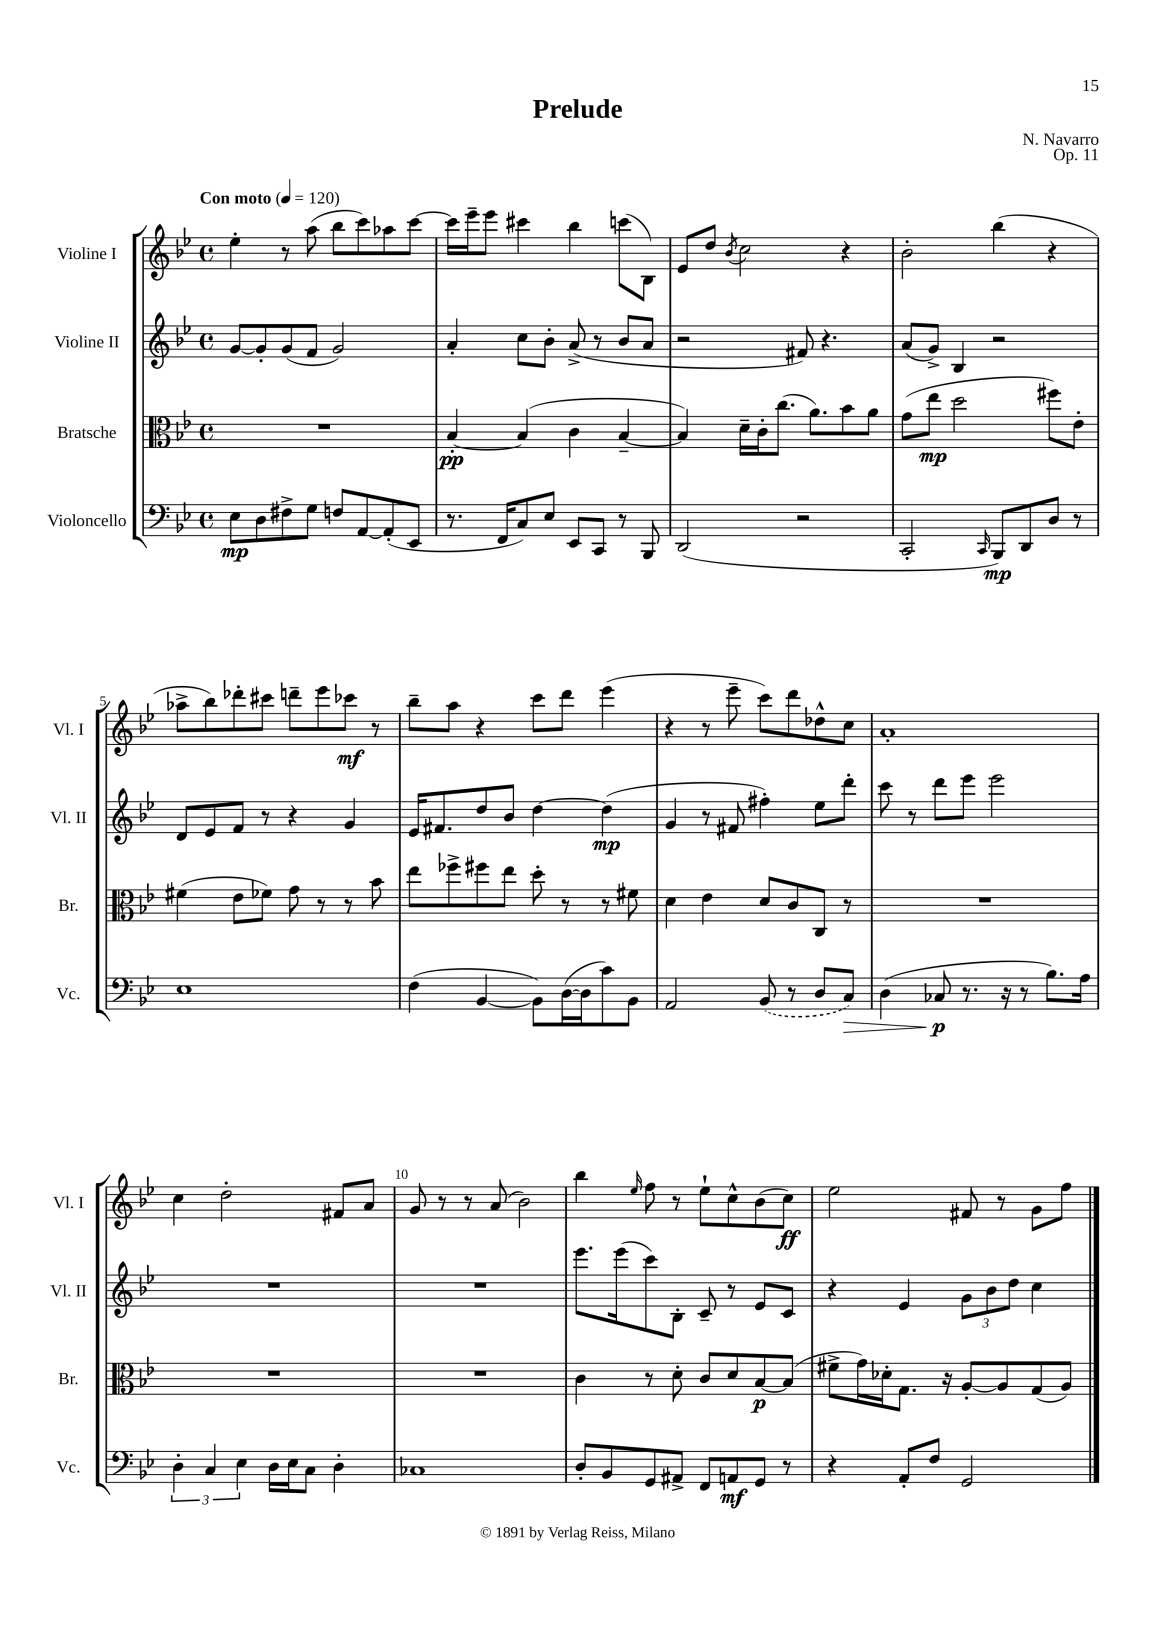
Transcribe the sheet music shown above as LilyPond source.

\header { title = "Prelude" composer = "N. Navarro" opus = "Op. 11" }
<<
\new StaffGroup <<
\new Staff = "s0" \with { instrumentName = "Violine I" shortInstrumentName = "Vl. I" } {
    \clef treble \key bes \major \defaultTimeSignature \time 4/4 \tempo "Con moto" 4 = 120
    \autoBeamOff ees''4-. r8 a''8( bes''8[ c'''8) aes''8 c'''8]~ |
    c'''16[ ees'''16-- ees'''8] cis'''4 bes''4 c'''8[( bes8]) |
    ees'8[ d''8] \acciaccatura { bes'8 } c''2 r4 |
    bes'2-. bes''4( r4 |
    aes''8[-> bes''8) des'''8-. cis'''8] d'''8[-- ees'''8 ces'''8]\mf r8 |
    bes''8[-- a''8] r4 c'''8[ d'''8] ees'''4( |
    r4 r8 ees'''8-- c'''8[) d'''8 des''8-^ c''8] |
    a'1-. |
    c''4 d''2-. fis'8[ a'8] |
    g'8 r8 r8 a'8( bes'2) |
    bes''4 \grace { ees''16 } f''8 r8 ees''8[-! c''8-^ bes'8( c''8]\ff) |
    ees''2 fis'8 r8 g'8[ f''8] \bar "|." |
}
\new Staff = "s1" \with { instrumentName = "Violine II" shortInstrumentName = "Vl. II" } {
    \clef treble \key bes \major \defaultTimeSignature \time 4/4
    \autoBeamOff g'8[~ g'8-. g'8( f'8] g'2) |
    a'4-. c''8[ bes'8]-. a'8->( r8 bes'8[ a'8] |
    r2 fis'8) r4. |
    a'8[( g'8]->) bes4 r2 |
    d'8[ ees'8 f'8] r8 r4 g'4 |
    ees'16[ fis'8. d''8 bes'8] d''4~ d''4\mp( |
    g'4 r8 fis'8 fis''4-.) ees''8[ d'''8]-. |
    c'''8 r8 d'''8[ ees'''8] ees'''2 |
    R1 |
    R1 |
    ees'''8.[ ees'''16( c'''8) bes8]-. c'8-- r8 ees'8[ c'8] |
    r4 ees'4 \tuplet 3/2 { g'8[ bes'8 d''8] } c''4 \bar "|." |
}
\new Staff = "s2" \with { instrumentName = "Bratsche" shortInstrumentName = "Br." } {
    \clef alto \key bes \major \defaultTimeSignature \time 4/4
    \autoBeamOff R1 |
    bes4~-.\pp bes4( c'4 bes4~-- |
    bes4) d'16[-- c'16-. c''8.]( a'8.[) bes'8 a'8] |
    g'8[( ees''8]\mp d''2 fis''8[) ees'8]-. |
    fis'4( ees'8[ fes'8]) g'8 r8 r8 bes'8 |
    ees''8[ fes''8-> fis''8 ees''8] d''8-. r8 r8 fis'8 |
    d'4 ees'4 d'8[ c'8 c8] r8 |
    R1 |
    R1 |
    R1 |
    c'4 r8 d'8-. c'8[ d'8 bes8~\p bes8]( |
    fis'8[-> g'16) des'16-. g8.] r16 a8[~-. a8 g8( a8]) \bar "|." |
}
\new Staff = "s3" \with { instrumentName = "Violoncello" shortInstrumentName = "Vc." } {
    \clef bass \key bes \major \defaultTimeSignature \time 4/4
    \autoBeamOff ees8[\mp d8 fis8-> g8] f8[ a,8~ a,8-.( ees,8] |
    r8. f,16[ c8) ees8] ees,8[ c,8] r8 bes,,8 |
    d,2( r2 |
    c,2-. \grace { c,16 } bes,,8[\mp) d,8 d8] r8 |
    ees1 |
    f4( bes,4~ bes,8[) d16~( d16 c'8) bes,8] |
    a,2 \once \slurDashed bes,8( r8 d8[ c8]\>) |
    d4( ces8\p\! r8. r16 r8 bes8.[) a16] |
    \tuplet 3/2 { d4-. c4 ees4 } d16[ ees16 c8] d4-. |
    ces1 |
    d8[-. bes,8 g,8 ais,8]-> f,8[ a,8\mf g,8] r8 |
    r4 a,8[-. f8] g,2 \bar "|." |
}
>>
>>
\layout { \context { \Score \override BarNumber.break-visibility = ##(#f #t #t) barNumberVisibility = #(every-nth-bar-number-visible 5) } }
